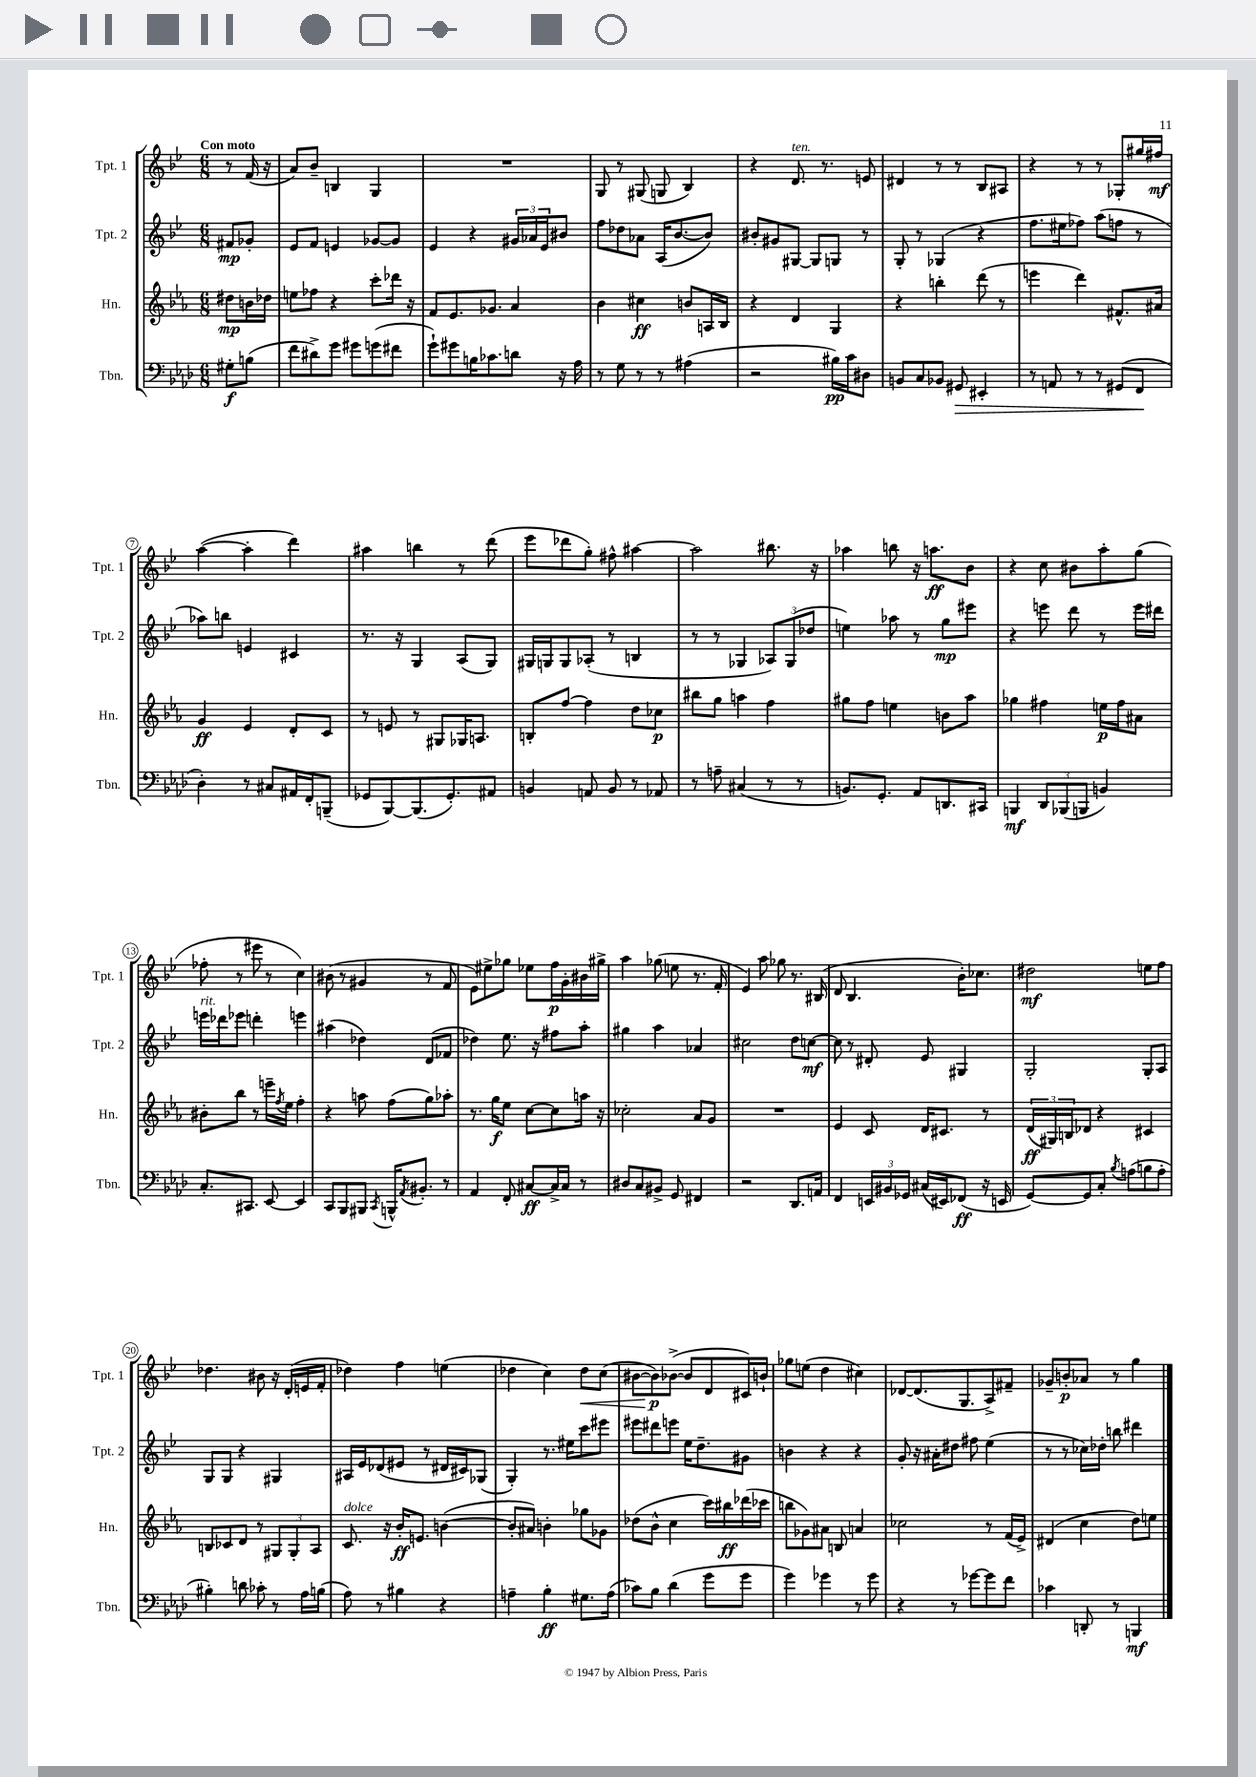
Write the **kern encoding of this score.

**kern	**kern	**kern	**kern
*staff4	*staff3	*staff2	*staff1
*clefF4	*clefG2	*clefG2	*clefG2
*k[b-e-a-d-]	*k[b-e-a-]	*k[b-e-]	*k[b-e-]
*M6/8	*M6/8	*M6/8	*M6/8
8G#'	8dd#	8f#	8r
(8B	16b	8g-'	(16f
.	16dd-	.	16r
=	=	=	=
8f	8ee	8e-	8a)
8d#^)	8ff-	8f	8b-~
8g	4r	4e	4B
8g#	.	.	.
(8g	8ccc'	[8g-	4G
8f#	16ddd-	8g-]	.
.	16r	.	.
=	=	=	=
8g`)	8f	4e-	2.r
8g#	8.e-	.	.
16B	.	4r	.
8.c-	8.g-	.	.
8d	4a-	24g#	.
.	.	24a-	.
.	.	24e-	.
16r	.	8b#	.
16A-	.	.	.
=	=	=	=
8r	4b-	8ff	8G
8G	.	8dd-	8r
8r	4cc#	8a-	(8G#
8r	.	(16A	8G
.	.	[8.b-	.
(4A#	8b	.	4B-)
.	16A	8b-])	.
.	16B-	.	.
=	=	=	=
2r	4r	8b#'	4r
.	.	8g#	.
.	4d	[8G#	8.d
.	.	8G#]	.
.	.	.	8.r
16B#)	4G	8G	.
16c	.	.	.
8D#	.	8r	8e
=	=	=	=
8BB	4r	8G'	4d#
8C	.	8r	.
8BB-	4bb'	(4G-	8r
8GG#	.	.	8r
4EE#'	(8ddd	4r	8B-
.	8r	.	8A#
=	=	=	=
8r	4eee	8.ff	4r
8AA	.	.	.
.	.	16ee#	.
8r	4ddd)	8ff-)	8r
8r	.	(8aa	8r
(8GG#	8.f#^^	8ff	8G-'
8FF	.	8r	16gg#
.	16a#	.	16ff#
=	=	=	=
4D-')	4g	8aa-)	([4aa
.	.	8bb	.
8r	4e-	4e	4aa']
8C#	.	.	.
16AA#	8d'	4c#	4ddd)
16FF'	.	.	.
(8BBB~	8c	.	.
=	=	=	=
8GG-	8r	8.r	4aa#
[8BBB-)	8e	.	.
.	.	16r	.
(8.BBB-]	8r	4G	4bb
.	8G#	.	.
8.GG-')	.	.	.
.	16G-	(8A	8r
.	8.A	.	.
8AA#	.	8G)	(8ddd
=	=	=	=
4BB	8B'	16G#	8eee-
.	.	16G	.
.	[8ff	8G	8ddd-
8AA	4ff]	(8A-'	8gg')
8BB	.	8r	8ff#^^
8r	8dd	4B	[4aa#
8AA-	8cc-	.	.
=	=	=	=
8r	8bb#	8r	2aa#]
8A~	8gg	8r	.
(4C#	4aa	4G-	.
8r	4ff	12A-)	8.bb#
.	.	(12G-	.
8r	.	.	.
.	.	12dd-	.
.	.	.	16r
=	=	=	=
8.BB)	8gg#	4ee)	4aa-
.	8ff	.	.
8.GG'	.	.	.
.	4ee	8aa-	8bb
8AA-	.	8r	16r
.	.	.	8.aa
8.DD	8b	8gg	.
.	8aa-	8eee#	8b-
16CC#	.	.	.
=	=	=	=
4BBB	4gg-	4r	4r
12DD-	4ff#	8eee	8cc
(12BBB-	.	.	.
.	.	8ddd	8b#
12BBB	.	.	.
4BB)	16ee	8r	8aa'
.	16ff#	.	.
.	8a#	16eee	(8gg
.	.	16ddd#	.
=	=	=	=
8.C'	8b#'	16eee	8ff-'
.	.	16ddd-	.
.	8bb-	8eee-	8r
8.CC#	.	.	.
.	8r	4ddd'	8eee#
[8EE-	16eee~	.	8r
.	8qff	.	.
.	16ee-	.	.
4EE-]	4ff'	4eee	4cc)
=	=	=	=
8CC	4r	(4aa#	(8b#
8BBB-	.	.	8r
8BBB#	8aa	4dd-)	4g#
8qCC	.	.	.
16BBB^^	(8ff	.	.
8qAA-	.	.	.
8.BB#'	.	.	.
.	8gg)	(8d	8r
8r	8aa-'	8f-	8f
=	=	=	=
4AA-	8.r	4dd-)	8e-)
.	.	.	8ee#^
.	16gg	.	.
8FF'	8ee-	8.ee-	8gg-
[8C#	[8cc	.	8ee-
.	.	16r	.
16C#^]	8cc]	8ff#	16ff
16C#	.	.	16g'
8r	16aa	8aa'	16b#
.	16r	.	16gg#^
=	=	=	=
8D#	2cc-'	4gg#	4aa
8C	.	.	.
8BB#^	.	4aa	(8gg-
8GG	.	.	8ee
4FF#	8a-	4a-	8.r
.	8g	.	.
.	.	.	16f'
=	=	=	=
2r	2.r	2cc#	4e-)
.	.	.	8aa
.	.	.	8gg-
8.DD-	.	8dd	8.r
.	.	[8cc	.
16AA	.	.	(16B#
=	=	=	=
4FF	4e-	8cc]	8d
.	.	8r	4.B-
24EE	8c	8d#'	.
24BB#	.	.	.
24GG-	.	.	.
(16C#	16d	8e-	.
16EE#)	8.c#	.	.
(8FF-	.	4G#	16b-')
.	.	.	8.cc-
16r	8r	.	.
16EE	.	.	.
=	=	=	=
[8GG)	(24d	2G'	2dd#
.	24G#)	.	.
.	24B	.	.
8GG]	8d-	.	.
8C'	4r	.	.
8qB-	.	.	.
(8A	.	.	.
8B	4c#	8G'	8ee
8A'	.	8A	8ff
=	=	=	=
4B#')	8B	8G	4.dd-
.	8c-	8G	.
8d	8d	4r	.
8c-'	8r	.	8b#
8r	12G#	4G#	16r
.	.	.	(16d'
.	12G#'	.	.
16A-	.	.	16e
.	12A-	.	.
(16B	.	.	16f'
=	=	=	=
8A-)	8.c	16A#	4dd-)
.	.	16e-	.
8r	.	(8d-	.
.	16r	.	.
4B#	16b-'	8e#	4ff
.	8.e	.	.
.	.	8r	.
4r	([4b	16d#	(4ee
.	.	16c#)	.
.	.	(8G-	.
=	=	=	=
4A~	8b']	4G')	4dd-
.	8a#)	.	.
4B-'	4b'	8.r	4cc)
.	.	16ee#	.
8.G#	8gg-	8ccc	8dd-
.	8g-	8eee#	(8cc
(16A	.	.	.
=	=	=	=
8c-)	(8dd-	8eee#	[8b#
8B-	8b-^^	8ddd#	8b#])
(4d-	4cc	8eee	([8b-^
.	.	16ee-	8b-]
.	.	8.dd~	.
8g	16ccc)	.	8d
.	16bb#	.	.
8g	(16ddd-	8g#	16c#)
.	16ccc-	.	16b`
=	=	=	=
4g)	8bb	4b	8gg-
.	8g-)	.	(8ee
4g-	8a#	4r	4dd
.	8B	.	.
8r	4a	4r	4cc#)
8g-	.	.	.
=	=	=	=
4r	2cc-	8g'	[8d-
.	.	16r	(8.d-]
.	.	16a#'	.
8r	.	8dd#	.
.	.	.	8.G
[8g-	.	8ff#	.
8g-]	8r	(4ee-	8A^)
8f	(16f	.	8f#~
.	16e-^)	.	.
=	=	=	=
4c-	(4d#	8r	8g-~
.	.	8r	8b'
8DD'	4cc	16cc-)	8a-
.	.	16dd-'	.
8r	.	8bb	8r
4BBB	8dd)	4ddd#	4gg
.	8ee	.	.
==	==	==	==
*-	*-	*-	*-
